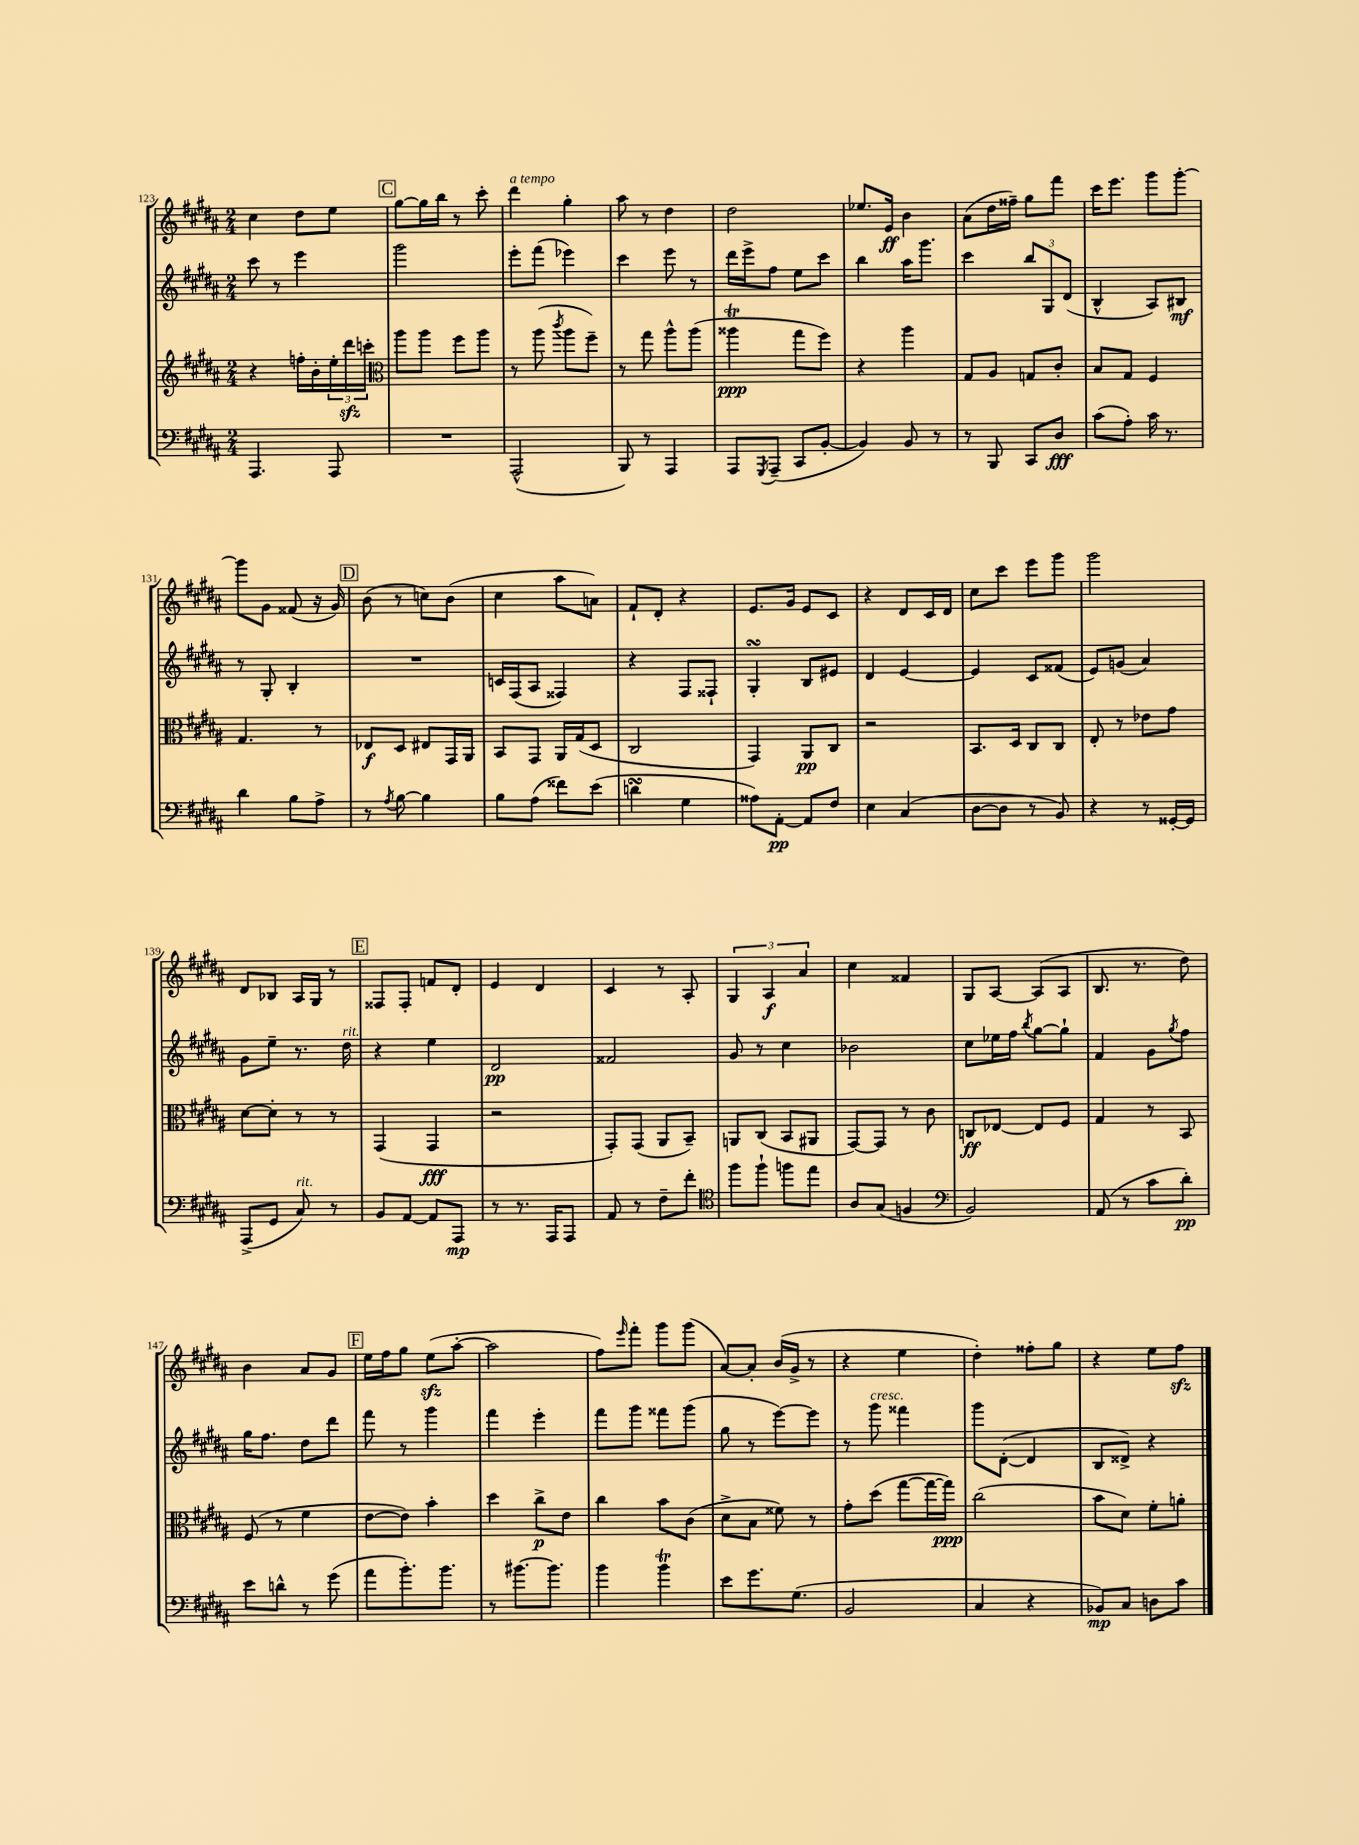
<<
\new StaffGroup <<
\new Staff = "s0" {
    \clef treble \key b \major \numericTimeSignature \time 2/4
    cis''4 dis''8 e''8 |
    \mark \markup { \box "C" } gis''8~ gis''16 b''16 r8 cis'''8-. |
    dis'''4^\markup { \italic "a tempo" } gis''4-. |
    ais''8 r8 dis''4 |
    dis''2 |
    ees''8. e'16\ff b'4 |
    ais'8( dis''16 fisis''16--) gis''8 fis'''8 |
    cis'''16 e'''8. gis'''8 gis'''8~-. |
    gis'''8 gis'8 fisis'8( r16 gis'16) |
    \mark \markup { \box "D" } b'8( r8 c''8) b'8( |
    cis''4 ais''8 a'8) |
    fis'8-! dis'8-. r4 |
    e'8. gis'16 e'8 cis'8 |
    r4 dis'8 cis'16 dis'16 |
    cis''8 cis'''8 e'''8 gis'''8 |
    gis'''2 |
    dis'8 bes8 ais16 gis16 r8 |
    \mark \markup { \box "E" } fisis8 fisis8-. f'8 dis'8-. |
    e'4 dis'4 |
    cis'4 r8 ais8-. |
    \tuplet 3/2 { gis4 ais4\f ais'4 } |
    cis''4 fisis'4 |
    gis8 ais8~ ais8( ais8 |
    b8. r8. dis''8) |
    b'4 ais'8 gis'8 |
    \mark \markup { \box "F" } e''16 fis''16 gis''8 e''8\sfz( ais''8~-. |
    ais''2 |
    fis''8) \grace { e'''16 } fis'''8-. gis'''8 gis'''8( |
    ais'8~) ais'8-. b'16( gis'16-> r8 |
    r4 e''4 |
    dis''4-.) fisis''8-. gis''8 |
    r4 e''8 fis''8\sfz \bar "|." |
}
\new Staff = "s1" {
    \clef treble \key b \major \numericTimeSignature \time 2/4
    cis'''8 r8 e'''4 |
    \mark \markup { \box "C" } gis'''2 |
    e'''8-. fis'''8( ees'''4) |
    cis'''4 e'''8 r8 |
    dis'''16 e'''16-> fis''8 e''8 cis'''8 |
    b''4 ais''16 gis'''8. |
    cis'''4 \tuplet 3/2 { b''8 gis8 dis'8( } |
    b4-^ ais8) bis8\mf |
    r8 gis8-. b4-. |
    \mark \markup { \box "D" } R2 |
    c'16 fis16( ais8 fisis4) |
    r4 fis8 fisis8-! |
    gis4-.\turn b8 eis'8 |
    dis'4 e'4~ |
    e'4 cis'8 fisis'8( |
    e'8) g'8( ais'4) |
    gis'8 e''8-- r8. dis''16^\markup { \italic "rit." } |
    \mark \markup { \box "E" } r4 e''4 |
    dis'2\pp |
    fisis'2 |
    gis'8 r8 cis''4 |
    bes'2 |
    cis''8 ees''16 fis''16 \acciaccatura { b''8 } gis''8~ gis''8-! |
    fis'4 gis'8 \acciaccatura { gis''8 } fis''8 |
    gis''16 fis''8. dis''8 dis'''8 |
    \mark \markup { \box "F" } fis'''8 r8 gis'''4 |
    fis'''4 e'''4-. |
    fis'''8 gis'''8 fisis'''8 gis'''8( |
    gis''8 r8 e'''8~) e'''8 |
    r8 gis'''8^\markup { \italic "cresc." } fisis'''4 |
    gis'''8 dis'8~-.( dis'4 |
    b8 disis'8->) r4 \bar "|." |
}
\new Staff = "s2" {
    \clef treble \key b \major \numericTimeSignature \time 2/4
    r4 f''16-. b'16-. \tuplet 3/2 { e''16-. dis'''16\sfz c'''16-. } |
    \mark \markup { \box "C" } \clef alto ais''8 ais''8 fis''8 ais''8 |
    r8 ais''8( \acciaccatura { cis'''8 } ais''8 fis''8--) |
    r8 gis''8 ais''8-^ ais''8( |
    aisis''4\trill\ppp gis''8 fis''8) |
    r4 ais''4 |
    gis8 ais8 g8 cis'8-. |
    b8 gis8 fis4 |
    gis4. r8 |
    \mark \markup { \box "D" } ees8\f dis8 eis8 gis,16 ais,16 |
    b,8 gis,8 ais,16 gis16( dis8 |
    cis2 |
    gis,4) ais,8\pp cis8 |
    r2 |
    b,8. dis16 cis8 cis8 |
    e8-. r8 ees'8 gis'8 |
    dis'8~ dis'8-. r8 r8 |
    \mark \markup { \box "E" } gis,4( gis,4\fff |
    r2 |
    gis,8-.) gis,8( ais,8 b,8--) |
    a,8 cis8( b,8 ais,8 |
    gis,8~) gis,8 r8 cis'8 |
    c8\ff ees8~ ees8 fis8 |
    gis4 r8 b,8 |
    fis8( r8 fis'4 |
    \mark \markup { \box "F" } e'8~ e'8) b'4-. |
    dis''4 cis''8->\p e'8 |
    cis''4 b'8 cis'8( |
    dis'8-> b8 fisis'8) r8 |
    gis'8-. dis''8( gis''8~ gis''16~ gis''16\ppp) |
    cis''2( |
    b'8 dis'8) fis'8-. a'8-. \bar "|." |
}
\new Staff = "s3" {
    \clef bass \key b \major \numericTimeSignature \time 2/4
    ais,,4. ais,,8 |
    \mark \markup { \box "C" } R2 |
    ais,,2-^( |
    b,,8) r8 ais,,4 |
    ais,,8 \acciaccatura { gis,,8 } ais,,8--( cis,8 b,8~-. |
    b,4) b,8 r8 |
    r8 b,,8 cis,8 dis8\fff |
    cis'8( ais8-.) cis'16 r8. |
    dis'4 b8 ais8-> |
    \mark \markup { \box "D" } r8 \acciaccatura { ais8 } b8~ b4 |
    b8 ais8( fisis'8) e'8( |
    d'4\turn gis4 |
    aisis8) ais,8~-.\pp ais,8 fis8 |
    e4 cis4( |
    dis8~ dis8 r8 b,8) |
    r4 r8 gisis,16~-. gisis,16 |
    ais,,8->( gis,8 cis8^\markup { \italic "rit." }) r8 |
    \mark \markup { \box "E" } b,8 ais,8~ ais,8 ais,,8\mp |
    r8 r8. ais,,16 ais,,8 |
    ais,8 r8 fis8-- fis'8-. |
    \clef tenor fis''8 fis''8-! f''8 e''8 |
    ais8 gis8( f4 |
    \clef bass b,2) |
    ais,8( r8 cis'8 dis'8-.\pp) |
    e'8 d'8-^ r8 gis'8( |
    \mark \markup { \box "F" } ais'8 b'8.-.) b'8. |
    r8 bis'8.~ bis'8. |
    b'4 b'4\trill |
    e'8 gis'8. gis8.( |
    b,2 |
    cis4 r4 |
    bes,8\mp) cis8 d8 cis'8 \bar "|." |
}
>>
>>
\layout { \context { \Score currentBarNumber = #123 } }
